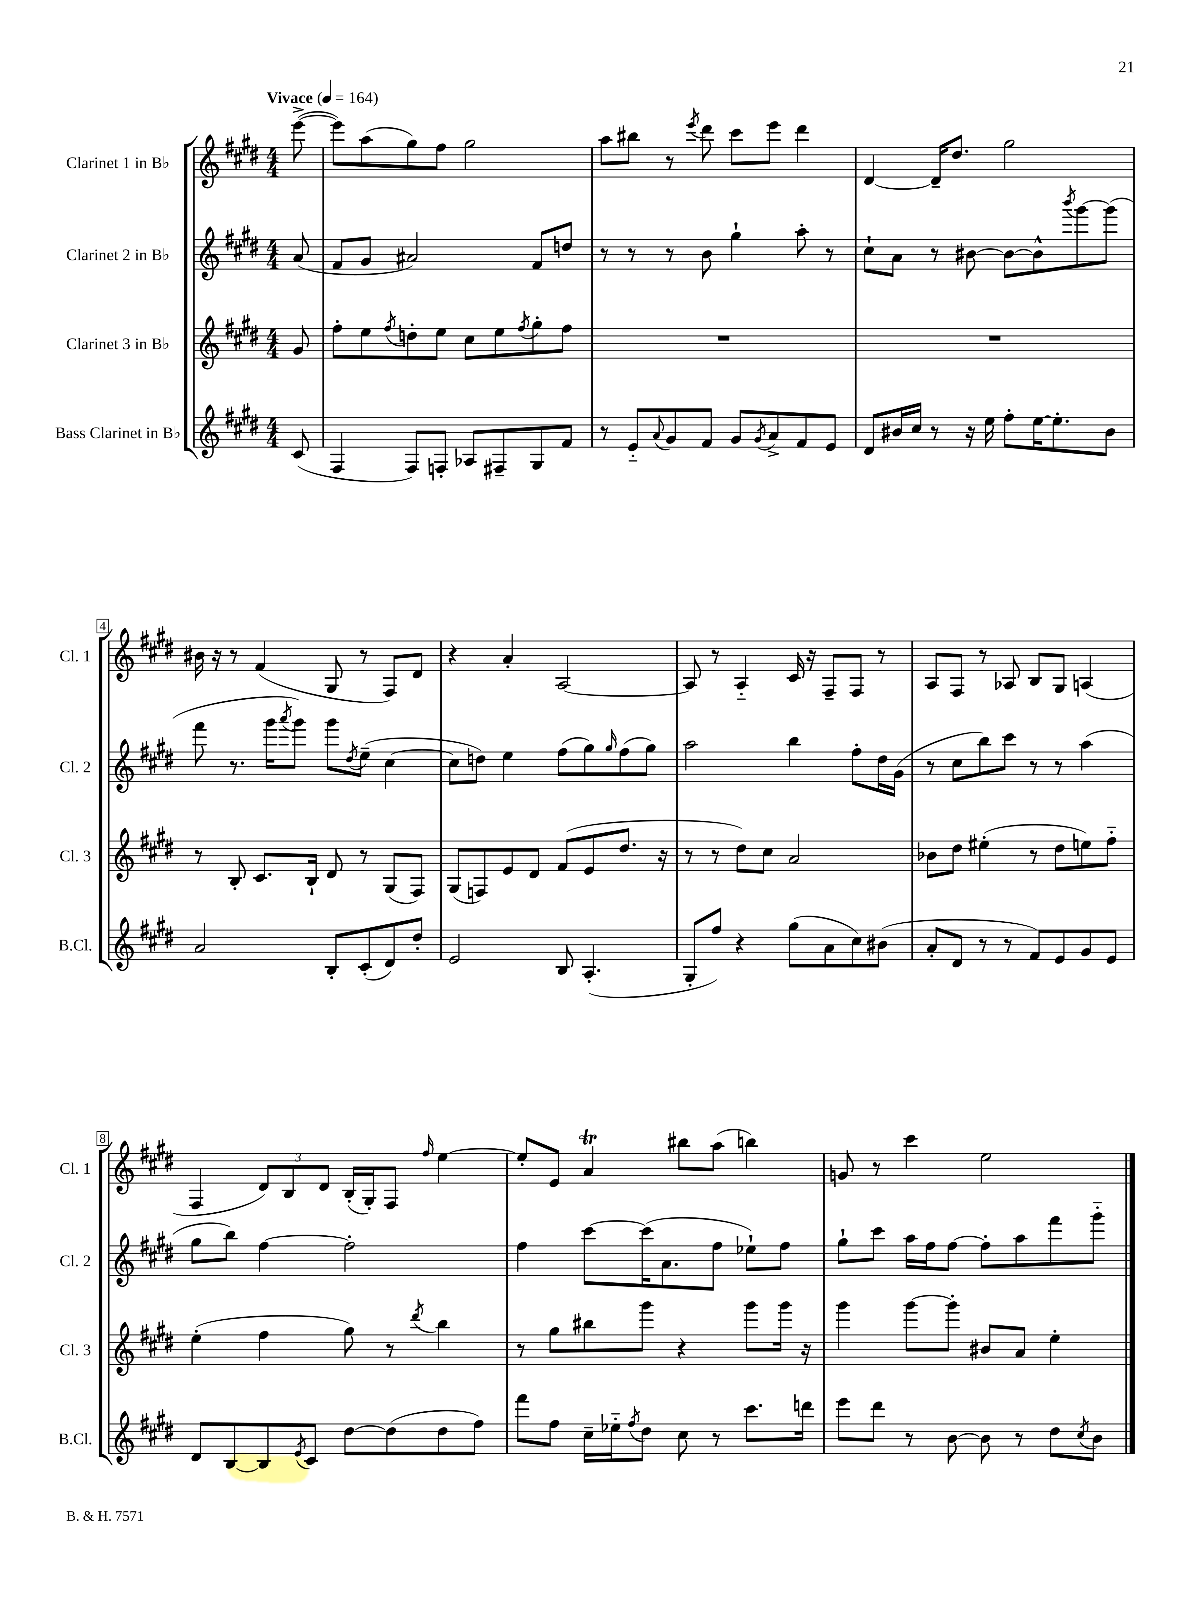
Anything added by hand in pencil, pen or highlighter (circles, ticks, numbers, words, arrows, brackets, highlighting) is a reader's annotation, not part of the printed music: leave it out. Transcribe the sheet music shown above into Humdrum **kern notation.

**kern	**kern	**kern	**kern
*staff4	*staff3	*staff2	*staff1
*clefG2	*clefG2	*clefG2	*clefG2
*k[f#c#g#d#]	*k[f#c#g#d#]	*k[f#c#g#d#]	*k[f#c#g#d#]
*M4/4	*M4/4	*M4/4	*M4/4
*MM164	*MM164	*MM164	*MM164
(8c#/	8g#/	(8a/	([8eee^\
=	=	=	=
4F#/	8ff#'\L	8f#/L	8eee\]L)
.	8ee\	8g#/J	(8aa\
.	8qff#/	.	.
8F#/L)	8dd'\	2a#/)	8gg#\)
8F'/J	8ee\J	.	8ff#\J
8A-/L	8cc#\L	.	2gg#\
8F#~/	8ee\	.	.
.	8qff#/	.	.
8G#/	8gg#'\	8f#/L	.
8f#/J	8ff#\J	8dd/J	.
=	=	=	=
8r	1r	8r	8aa\L
8e'~/L	.	8r	8bb#\J
8qqa/	.	.	.
8g#/	.	8r	8r
.	.	.	8qeee/
8f#/J	.	8b\	8ddd#\
8g#/L	.	4gg#`\	8ccc#\L
8qg#/	.	.	.
8a^/	.	.	8eee\J
8f#/	.	8aa'\	4ddd#\
8e/J	.	8r	.
=	=	=	=
8d#/L	1r	8cc#`\L	[4d#/
16b#/L	.	8a\J	.
16cc#/JJ	.	.	.
8r	.	8r	16d#~/]LK
.	.	.	8.dd#/J
16r	.	[8b#\	.
16ee\	.	.	.
8ff#'\L	.	8b#\_L	2gg#\
[16ee\K	.	8b#^^\]	.
8.ee'\]	.	.	.
.	.	8qbbb/	.
.	.	[8ggg#\	.
8b#\J	.	(8ggg#\]J	.
=	=	=	=
2a/	8r	8fff#\	16b#\
.	.	.	16r
.	8B'/	8.r	8r
.	8.c#/L	.	(4f#/
.	.	16ggg#\LK	.
.	.	8qaaa/	.
.	.	8ggg#\J)	.
.	16B`/Jk	.	.
8B'/L	8d#/	8ggg#\L	8G#/
.	.	8qdd#/	.
(8c#'/	8r	(8ee~\J	8r
8d#/)	(8G#/L	[4cc#\	8F#/L)
8dd#'/J	8F#/J)	.	8d#/J
=	=	=	=
2e/	(8G#/L	8cc#\]L	4r
.	8F/)	8dd\J)	.
.	8e/	4ee\	4a'/
.	8d#/J	.	.
8B/	(8f#/L	(8ff#\L	[2A/
(4.A'/	8e/	8gg#\)	.
.	.	16qqgg#/	.
.	8.dd#/J	(8ff#\	.
.	.	8gg#\J)	.
.	16r	.	.
=	=	=	=
8G#'/L	8r	2aa\	8A/]
8ff#/J)	8r	.	8r
4r	8dd#\L)	.	4A'~/
.	8cc#\J	.	.
(8gg#\L	2a/	4bb\	16c#/
.	.	.	16r
8a\	.	.	8F#~/L
8cc#\)	.	8ff#'\L	8F#/J
(8b#\J	.	16dd#\L	8r
.	.	(16g#\JJ	.
=	=	=	=
8a'/L	8b-\L	8r	8A/L
8d#/J	8dd#\J	8cc#\L	8F#/J
8r	(4ee#'\	8bb\)	8r
8r	.	8ccc#\J	8A-/
8f#/L)	8r	8r	8B/L
8e/	8dd#\L	8r	8G#/J
8g#/	8ee\)	(4aa\	(4A/
8e/J	8ff#'~\J	.	.
=	=	=	=
8d#/L	(4ee'\	8gg#\L	4F#/
[8B/	.	8bb\J)	.
8B/]	4ff#\	[4ff#\	12d#/L)
.	.	.	12B/
8qe/	.	.	.
8c#/J	.	.	.
.	.	.	12d#/J
[8dd#\L	8gg#\)	2ff#'\]	(16B'/LL
.	.	.	16G#'/J)
(8dd#\]	8r	.	8F#/J
.	8qddd#/	.	16qqff#/
8dd#\	4bb\	.	[4ee\
8ff#\J)	.	.	.
=	=	=	=
8fff#\L	8r	4ff#\	8ee'/]L
8ff#\J	8gg#\L	.	8e/J
16cc#~\LL	8bb#\	[8ccc#\L	4a/
16ee-'~\J	.	.	.
8qff#/	.	.	.
8dd#\J	8ggg#\J	(16ccc#\]K	.
.	.	8.a\	.
8cc#\	4r	.	8bb#\L
8r	.	8ff#\J	(8aa\J
8.ccc#\L	8ggg#\L	8ee-`\L)	4bb\)
.	16ggg#\Jk	8ff#\J	.
16ddd\Jk	16r	.	.
=	=	=	=
8eee\L	4ggg#\	8gg#`\L	8g/
8ddd#\J	.	8ccc#\J	8r
8r	[8ggg#\L	16aa\LL	4ccc#\
.	.	16ff#\J	.
[8b\	8ggg#'\]J	[8ff#\J	.
8b\]	8b#/L	8ff#'\]L	2ee\
8r	8a/J	8aa\	.
8dd#\L	4ee'\	8fff#\	.
8qcc#/	.	.	.
8b\J	.	8ggg#'~\J	.
==	==	==	==
*-	*-	*-	*-
